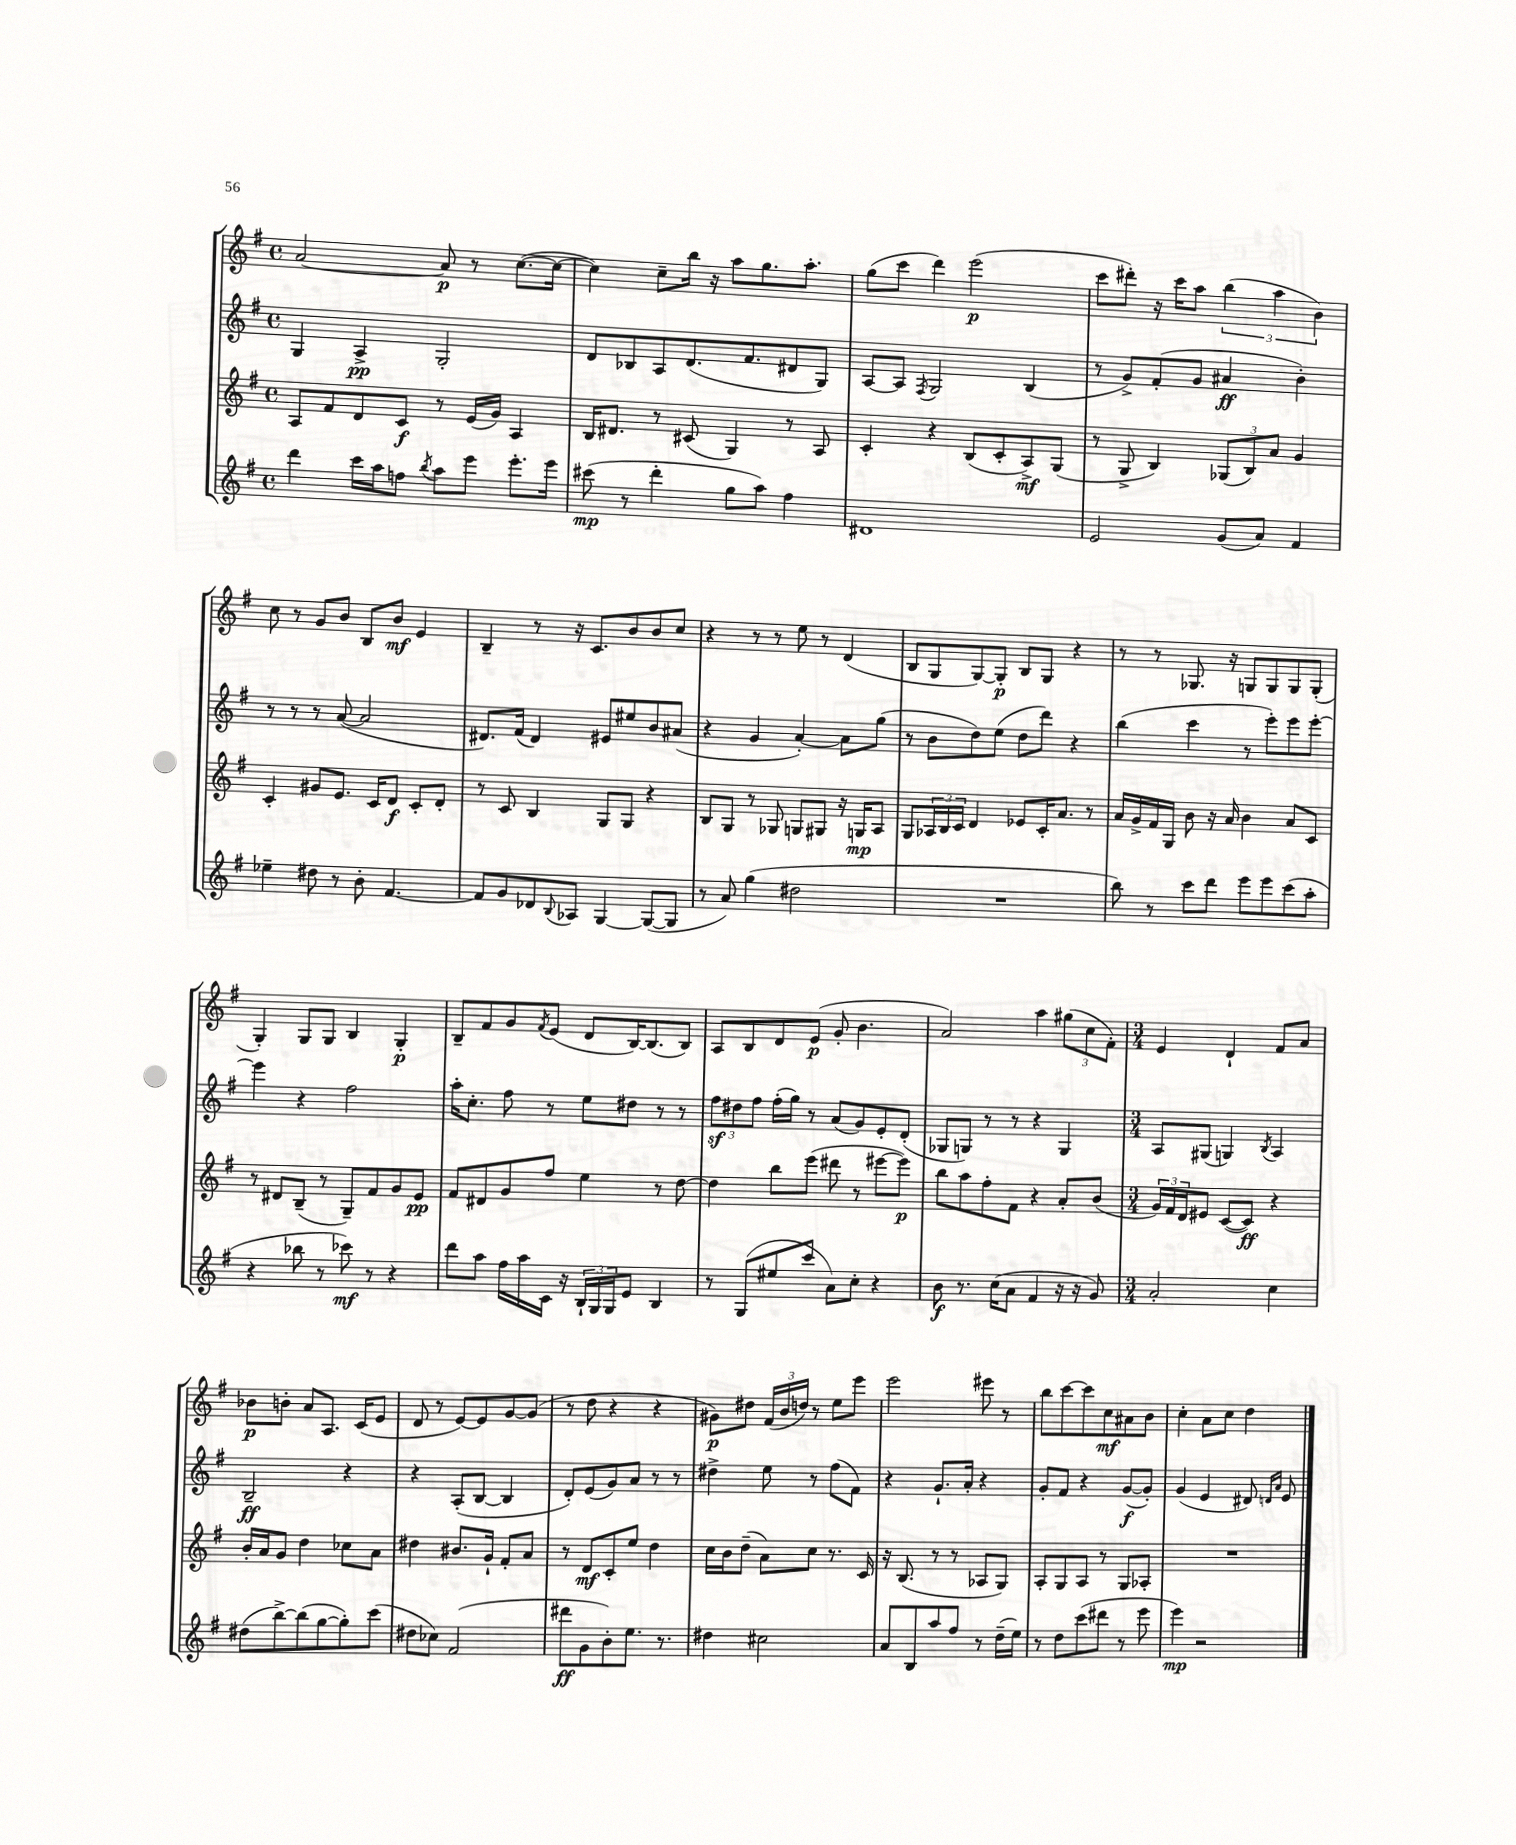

**kern	**kern	**kern	**kern
*staff4	*staff3	*staff2	*staff1
*clefG2	*clefG2	*clefG2	*clefG2
*k[f#]	*k[f#]	*k[f#]	*k[f#]
*M4/4	*M4/4	*M4/4	*M4/4
*met(c)	*met(c)	*met(c)	*met(c)
4ddd	8A	4G	[2a
.	8f#	.	.
16ccc	8d	4A^	.
16aa	.	.	.
8ff	8c	.	.
8qbb	.	.	.
8aa	8r	2G'	8a]
8eee	(16e	.	8r
.	16g)	.	.
8.eee'	4A	.	([8.cc
16eee	.	.	16cc_
=	=	=	=
(8ccc#	16B	8d	4cc])
.	8.d#	.	.
8r	.	8B-	.
4ddd'	8r	8A	8cc~
.	(8c#	(8.d	16bb
.	.	.	16r
8gg	4G)	.	8aa
.	.	8.f#	.
8aa)	.	.	8.gg
4ff#	8r	8d#	.
.	.	.	8.aa'
.	8A	8G)	.
=	=	=	=
1d#	4c'	[8A	(8gg
.	.	8A]	8ccc
.	.	8qF#	.
.	4r	2G	4ddd)
.	(8B	.	(2eee
.	8c'	.	.
.	8A^)	(4B	.
.	(8G	.	.
=	=	=	=
2e	8r	8r	8ccc
.	8G^	8g^)	8ddd#')
.	4B)	(8f#'	16r
.	.	.	16ccc
.	.	8g	8aa
(8g	(12G-	4a#	(6bb
.	12B)	.	.
8a)	.	.	.
.	12a	.	6aa
4f#	4g	4b')	.
.	.	.	6b)
=	=	=	=
4ee-~	4c'	8r	8cc
.	.	8r	8r
8dd#	8g#	8r	8g
8r	8.e	([8a	8b
8b'	.	2a]	8B
.	16c	.	.
[4.f#	8d	.	8b
.	8c'	.	4e
.	8d'	.	.
=	=	=	=
8f#]	8r	8.d#)	4B~
8g	8c	.	.
.	.	(16f#	.
8d-	4B	4d#)	8r
8qqB	.	.	.
8A-	.	.	16r
.	.	.	8.c
[4G	8G	8e#	.
.	8G	8ee#	8b
(8G_	4r	8b	8b
8G]	.	(8a#	8cc
=	=	=	=
8r	8B	4r	4r
8a)	8G	.	.
(4gg	8r	4g	8r
.	8G-	.	8r
2dd#	8G	[4a')	8ee
.	8G#	.	8r
.	16r	8a]	(4d
.	16G	.	.
.	8A	(8gg	.
=	=	=	=
1r	8G	8r	8B
.	24A-	8b	8G
.	24B	.	.
.	24c	.	.
.	4d	8dd)	[8G)
.	.	(8ee	8G']
.	8e-	8dd	8B
.	16c'	8ddd)	8G
.	8.a	.	.
.	.	4r	4r
.	8r	.	.
=	=	=	=
8bb)	16a	(4bb	8r
.	16g^	.	.
8r	16f#	.	8r
.	16G	.	.
8ccc	8b	4ccc	8.G-
8ddd	16r	.	.
.	16a	.	16r
8eee	4b	8r	8G
8eee	.	8eee')	8G
(8ccc	8a	8eee	8G
8aa'	8c	[8eee'	(8G'
=	=	=	=
4r	8r	4eee]	4G')
.	8d#	.	.
8bb-	(8B~	4r	8G
8r	8r	.	8G
8ccc-)	8G~)	2ff#	4B
8r	8f#	.	.
4r	8g	.	4G'
.	8e	.	.
=	=	=	=
8ddd	8f#	16aa'	8B~
.	.	8.cc'	.
8aa	8d#	.	8f#
16ff#	8g	8ff#	8g
16aa	.	.	.
.	.	.	8qf#
16c	8ff#	8r	(8e
16r	.	.	.
24B`	4ee	8ee	8d
24G	.	.	.
24G	.	.	.
8e	.	8dd#	[16B)
.	.	.	(8.B]
4B	8r	8r	.
.	[8dd	8r	8B)
=	=	=	=
8r	4dd]	12ff#	8A
.	.	12dd#	.
(8G	.	.	8B
.	.	12ff#	.
8ee#	8bb	(16ff#'	8d
.	.	16gg)	.
8ccc	(8eee	8r	(8e
8a)	8ddd#	(8a	8g'
8cc'	8r	8g)	4.b
4r	[8eee#	8e'	.
.	8eee#])	(8d'	.
=	=	=	=
8b	8bb	8G-	2a)
8.r	8aa	8G)	.
.	8ff#'	8r	.
(16cc	.	.	.
8a	8f#	8r	.
4f#	4r	4r	4aa
16r	8a'	4G	(12gg#
16r	.	.	.
.	.	.	12cc
8g)	(8b	.	.
.	.	.	12f#')
=	=	=	=
*M3/4	*M3/4	*M3/4	*M3/4
2a'	24g)	8A	4e
.	24f#	.	.
.	24d	.	.
.	8e#	(8G#	.
.	([8c	4G)	4d`
.	8c])	.	.
.	.	8qB	.
4cc	4r	4A	8f#
.	.	.	8a
=	=	=	=
(8dd#	16b'	2B~	8b-
.	16a	.	.
[8bb^)	8g	.	8b'
(8bb]	4dd	.	8a
[8gg	.	.	8.A
8gg'])	8cc-	4r	.
.	.	.	(16c
(8ccc	8a	.	8e
=	=	=	=
8dd#	4dd#	4r	8d
8cc-)	.	.	8r
(2f#	8.b#	(8A'	[8e)
.	.	[8B	8e]
.	16g`	.	.
.	8f#'	4B]	[8g
.	8a	.	(8g]
=	=	=	=
8ddd#	8r	8d')	8r
8g	8d	(8e	8dd
8b')	8c'	8g)	4r
8.ee	8ee	8a	.
.	4dd	8r	4r
8.r	.	.	.
.	.	8r	.
=	=	=	=
4dd#	16cc	4dd#^	8g#)
.	16b	.	.
.	(8dd~	.	8dd#
2cc#	8a)	8ee	(24f#
.	.	.	24b
.	.	.	24dd)
.	8cc	8r	8r
.	8.r	(8ff#	8ee
.	.	8f#)	8eee
.	16c	.	.
=	=	=	=
8a	16r	4r	2eee
.	(8.B	.	.
8B	.	.	.
8aa	8r	8.g`	.
8ff#	8r	.	.
.	.	16a'	.
8r	8A-	4r	8eee#
(16dd~	8G)	.	8r
16ee)	.	.	.
=	=	=	=
8r	8A'	8g'	8bb
8dd	8G	8f#	[8ccc
(8ccc	8A	4r	8ccc]
8ddd#	8r	.	8cc
8r	8G	([8g	8a#
8eee	8A-'	8g'])	8b
=	=	=	=
4eee)	2.r	(4g	4cc'
2r	.	4e	8a
.	.	.	8cc
.	.	8d#)	4dd
.	.	16qqd	.
.	.	16qqa	.
.	.	8e	.
==	==	==	==
*-	*-	*-	*-
